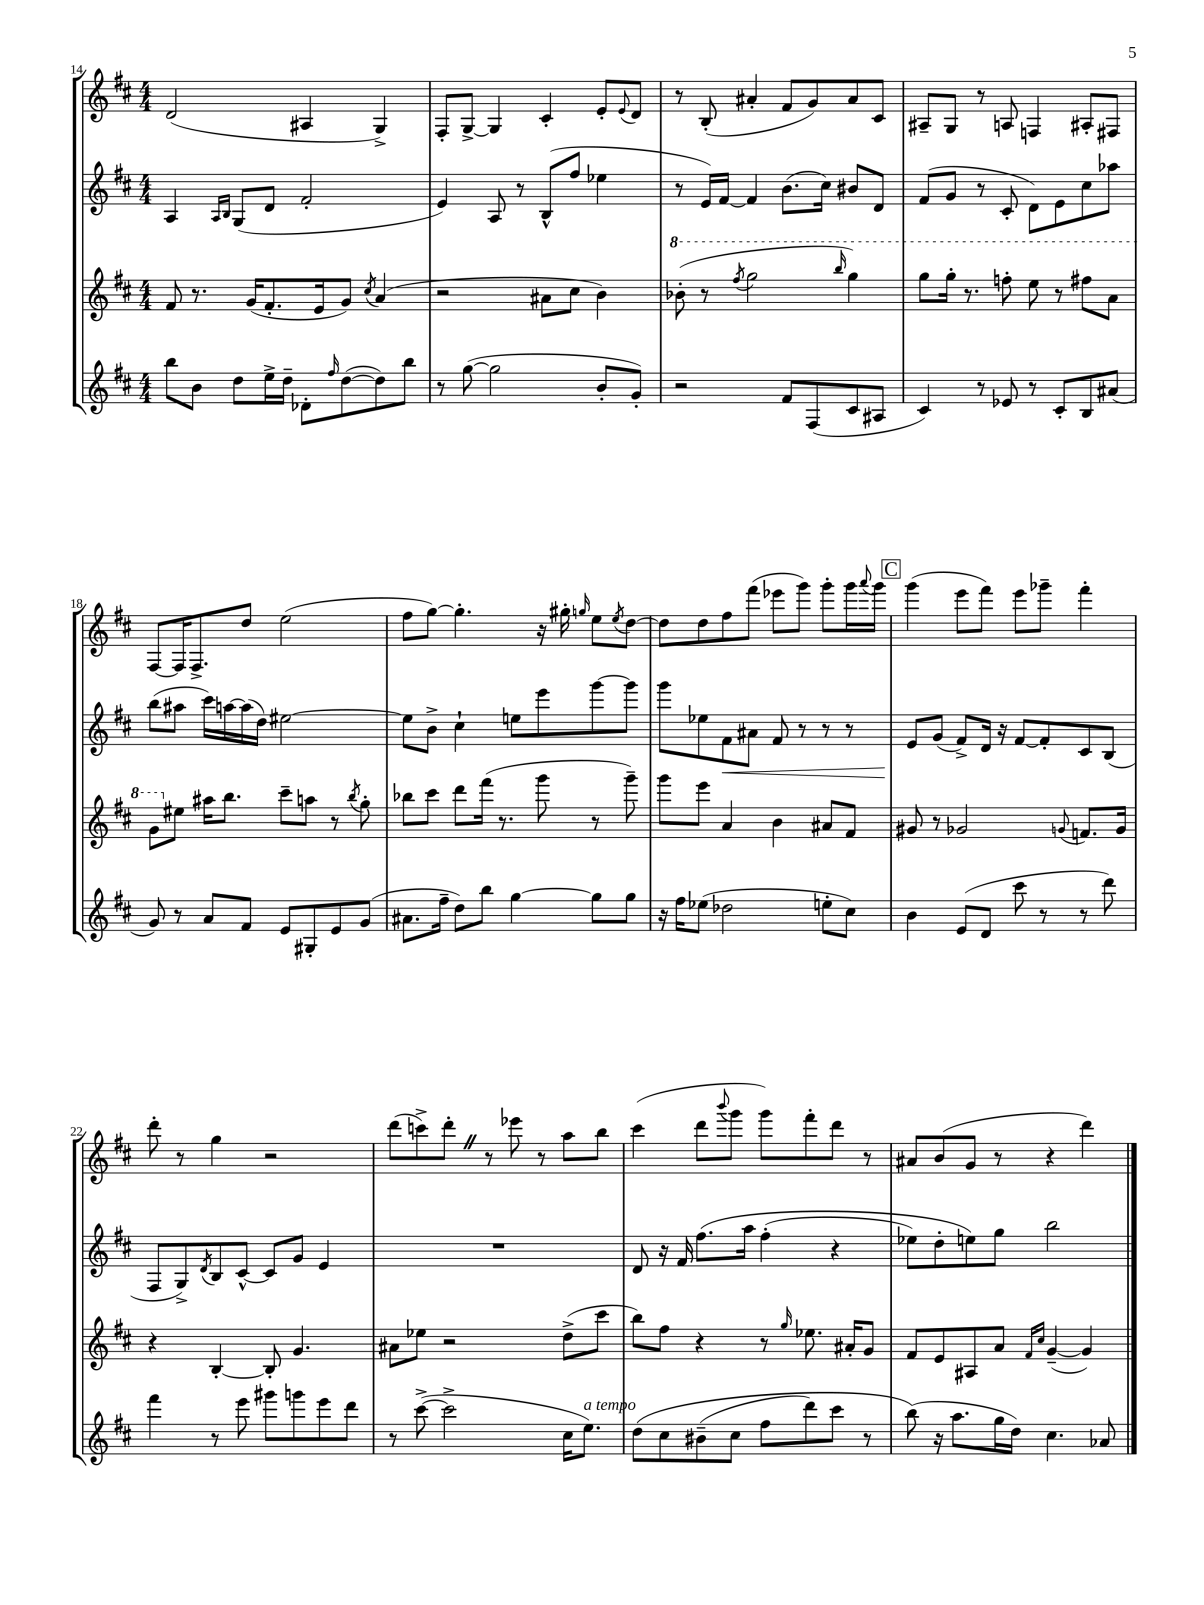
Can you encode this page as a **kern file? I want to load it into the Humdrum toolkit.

**kern	**kern	**kern	**dynam	**kern
*part4	*part3	*part2	*part2	*part1
*staff4	*staff3	*staff2	*staff2	*staff1
*clefG2	*clefG2	*clefG2	*	*clefG2
*k[f#c#]	*k[f#c#]	*k[f#c#]	*	*k[f#c#]
*M4/4	*M4/4	*M4/4	*	*M4/4
=14	=14	=14	=14	=14
8bb\L	8f#/	4A/	.	(2d/
8b\J	8.r	.	.	.
.	.	16qqA/LL	.	.
.	.	16qqB/JJ	.	.
8dd\L	.	(8G/L	.	.
.	(16g/KL	.	.	.
16ee^\L	8.f#'/	8d/J	.	.
16dd~\JJ	.	.	.	.
8d-X'\L	.	2f#'/	.	4A#X/
.	16e/k	.	.	.
16qqff#/	.	.	.	.
([8dd\	8g/J)	.	.	.
.	8qcc#/	.	.	.
8dd\])	(4a/	.	.	4G^/)
8bb\J	.	.	.	.
=15	=15	=15	=15	=15
8r	2r	4e/)	.	8F#'/L
([8gg\	.	.	.	[8G^/J
2gg\]	.	8A/	.	4G/]
.	.	8r	.	.
.	8a#X\L	(8B^^/L	.	4c#'/
.	8cc#\J	8ff#/J	.	.
8b'/L	4b\)	4ee-X\	.	8e'/L
.	.	.	.	8qqe/
8g'/J)	.	.	.	8d/J
=16	=16	=16	=16	=16
*	*8va	*	*	*
2r	(8bb-X'\	8r	.	8r
.	8r	16e/LL)	.	(8B'/
.	.	[16f#/JJ	.	.
.	8qfff#/	.	.	.
.	2ggg\	4f#/]	.	4a#X'/
8f#/L	.	(8.b\L	.	8f#/L
(8F#/	.	.	.	8g/)
.	.	16cc#\Jk)	.	.
.	16qqbbb/	.	.	.
8c#/	4ggg\)	8b#X/L	.	8a#/
8A#X/J	.	8d/J	.	8c#/J
=17	=17	=17	=17	=17
4c#/)	8ggg\L	(8f#/L	.	8A#X~/L
.	16ggg'\Jk	8g/J	.	8G/J
.	8.r	.	.	.
8r	.	8r	.	8r
8e-X/	8fffn'\	8c#'/	.	8An/
8r	8eee\	8d\L)	.	4Fn/
8c#'/L	8r	8e\	.	.
8B/	8fff#X\L	8cc#\	.	8A#X'/L
(8a#X/J	8aa\J	8aa-X\J	.	8F#X/J
!!LO:LB:g=z
=18	=18	=18	=18	=18
8g/)	8gg\L	(8bb\L	.	[8F#/L
*	*X8va	*	*	*
8r	8ee#X\J	8aa#X\J	.	16F#/K]
.	.	.	.	8.F#^/
8a/L	16aa#X\KL	16ccc#\LL)	.	.
.	8.bb\J	[16aan\	.	.
8f#/J	.	(16aa\]	.	8dd/J
.	.	16dd\JJ)	.	.
8e/L	8ccc#~\L	[2ee#X\	.	(2ee\
8G#X'/	8aan\J	.	.	.
8e/	8r	.	.	.
.	8qbb/	.	.	.
(8g/J	8gg'\	.	.	.
=19	=19	=19	=19	=19
8.a#X\L	8bb-X\L	8ee#\L]	.	8ff#\L
.	8ccc#\J	8b^\J	.	[8gg\J)
16ff#~\Jk	.	.	.	.
8dd\L)	8ddd\L	4cc#`\	.	4.gg'\]
8bb\J	(16fff#\Jk	.	.	.
.	8.r	.	.	.
[4gg\	.	8een\L	.	.
.	8ggg\	8eee\	.	16r
.	.	.	.	16gg#X'\
.	.	.	.	16qqggn/
8gg\L]	8r	[8ggg\	.	8ee\L
.	.	.	.	8qee/
8gg\J	8ggg~\)	8ggg\J]	.	[8dd\J
=20	=20	=20	=20	=20
16r	8ggg\L	8ggg\L	.	8dd\L]
16ff#\KL	.	.	.	.
(8ee-X\J	8eee\J	8ee-X\	.	8dd\
!	!	!	!LO:HP:b	!
2dd-X\	4a/	8f#\	<	8ff#\
.	.	8a#X\J	.	(8fff#\J
.	4b\	8f#/	.	8eee-X\L
.	.	8r	.	8ggg\J)
8een'\L	8a#X/L	8r	.	8ggg'\L
8cc#\J)	8f#/J	8r	.	16ggg\L
.	.	.	.	8qqaaa/
.	.	.	.	16ggg\JJ
!!LO:REH:place=s1:t=C
=21	=21	=21	=21	=21
4b\	8g#X/	8e/L	.	(4ggg\
.	8r	(8g/J	[	.
(8e/L	2g-X/	8f#^/L)	.	8eee\L
8d/J	.	16d/Jk	.	8fff#\J)
.	.	16r	.	.
8ccc#\	.	[8f#/L	.	8eee\L
8r	.	8f#'/]	.	8ggg-X~\J
.	8qqgn/	.	.	.
8r	8.fn/L	8c#/	.	4fff#'\
8ddd\)	.	(8B/J	.	.
.	16g/Jk	.	.	.
!!LO:LB:g=z
=22	=22	=22	=22	=22
4fff#\	4r	8F#/L	.	8ddd'\
.	.	8G^/)	.	8r
.	.	8qd/	.	.
8r	[4B'/	8B/	.	4gg\
8eee\	.	[8c#^^/J	.	.
8ggg#X\L	8B'/]	8c#/L]	.	2r
8gggn\	4.g/	8g/J	.	.
8eee\	.	4e/	.	.
8ddd\J	.	.	.	.
=23	=23	=23	=23	=23
8r	8a#X\L	1r	.	(8ddd\L
([8ccc#^\	8ee-X\J	.	.	8cccn^\)
2ccc#^\]	2r	.	.	8ddd'Z\J
.	.	.	.	8r
.	.	.	.	8eee-X\
.	.	.	.	8r
16cc#\KL	(8dd^\L	.	.	8aa\L
!LO:TX:a:i:t=a tempo	!	!	!	!
8.ee\J)	.	.	.	.
.	8ccc#\J	.	.	8bb\J
=24	=24	=24	=24	=24
(8dd\L	8bb\L)	8d/	.	(4ccc#\
8cc#\	8ff#\J	16r	.	.
.	.	16f#/	.	.
(8b#X~\	4r	(8.ff#\L	.	8ddd\L
.	.	.	.	8qqbbb/
8cc#\J	.	.	.	8ggg\J
.	.	16aa\Jk	.	.
8ff#\L	8r	(4ff#'\	.	8ggg\L)
.	16qqgg/	.	.	.
8ddd\)	8.ee-X\	.	.	8fff#'\
8ccc#\J	.	4r	.	8ddd\J
.	16a#X'/KL	.	.	.
8r	8g/J	.	.	8r
=25	=25	=25	=25	=25
(8bb\)	8f#/L	8ee-X\L)	.	8a#X/L
16r	8e/	8dd'\	.	(8b/
8.aa\L	.	.	.	.
.	8A#X/	8een\)	.	8g/J
16gg\L	8a/J	8gg\J	.	8r
16dd\JJ)	.	.	.	.
.	16qqf#/LL	.	.	.
.	16qqcc#/JJ	.	.	.
4.cc#\	([4g~/	2bb\	.	4r
.	4g/])	.	.	4ddd\)
8a-X/	.	.	.	.
==	==	==	==	==
*-	*-	*-	*-	*-
